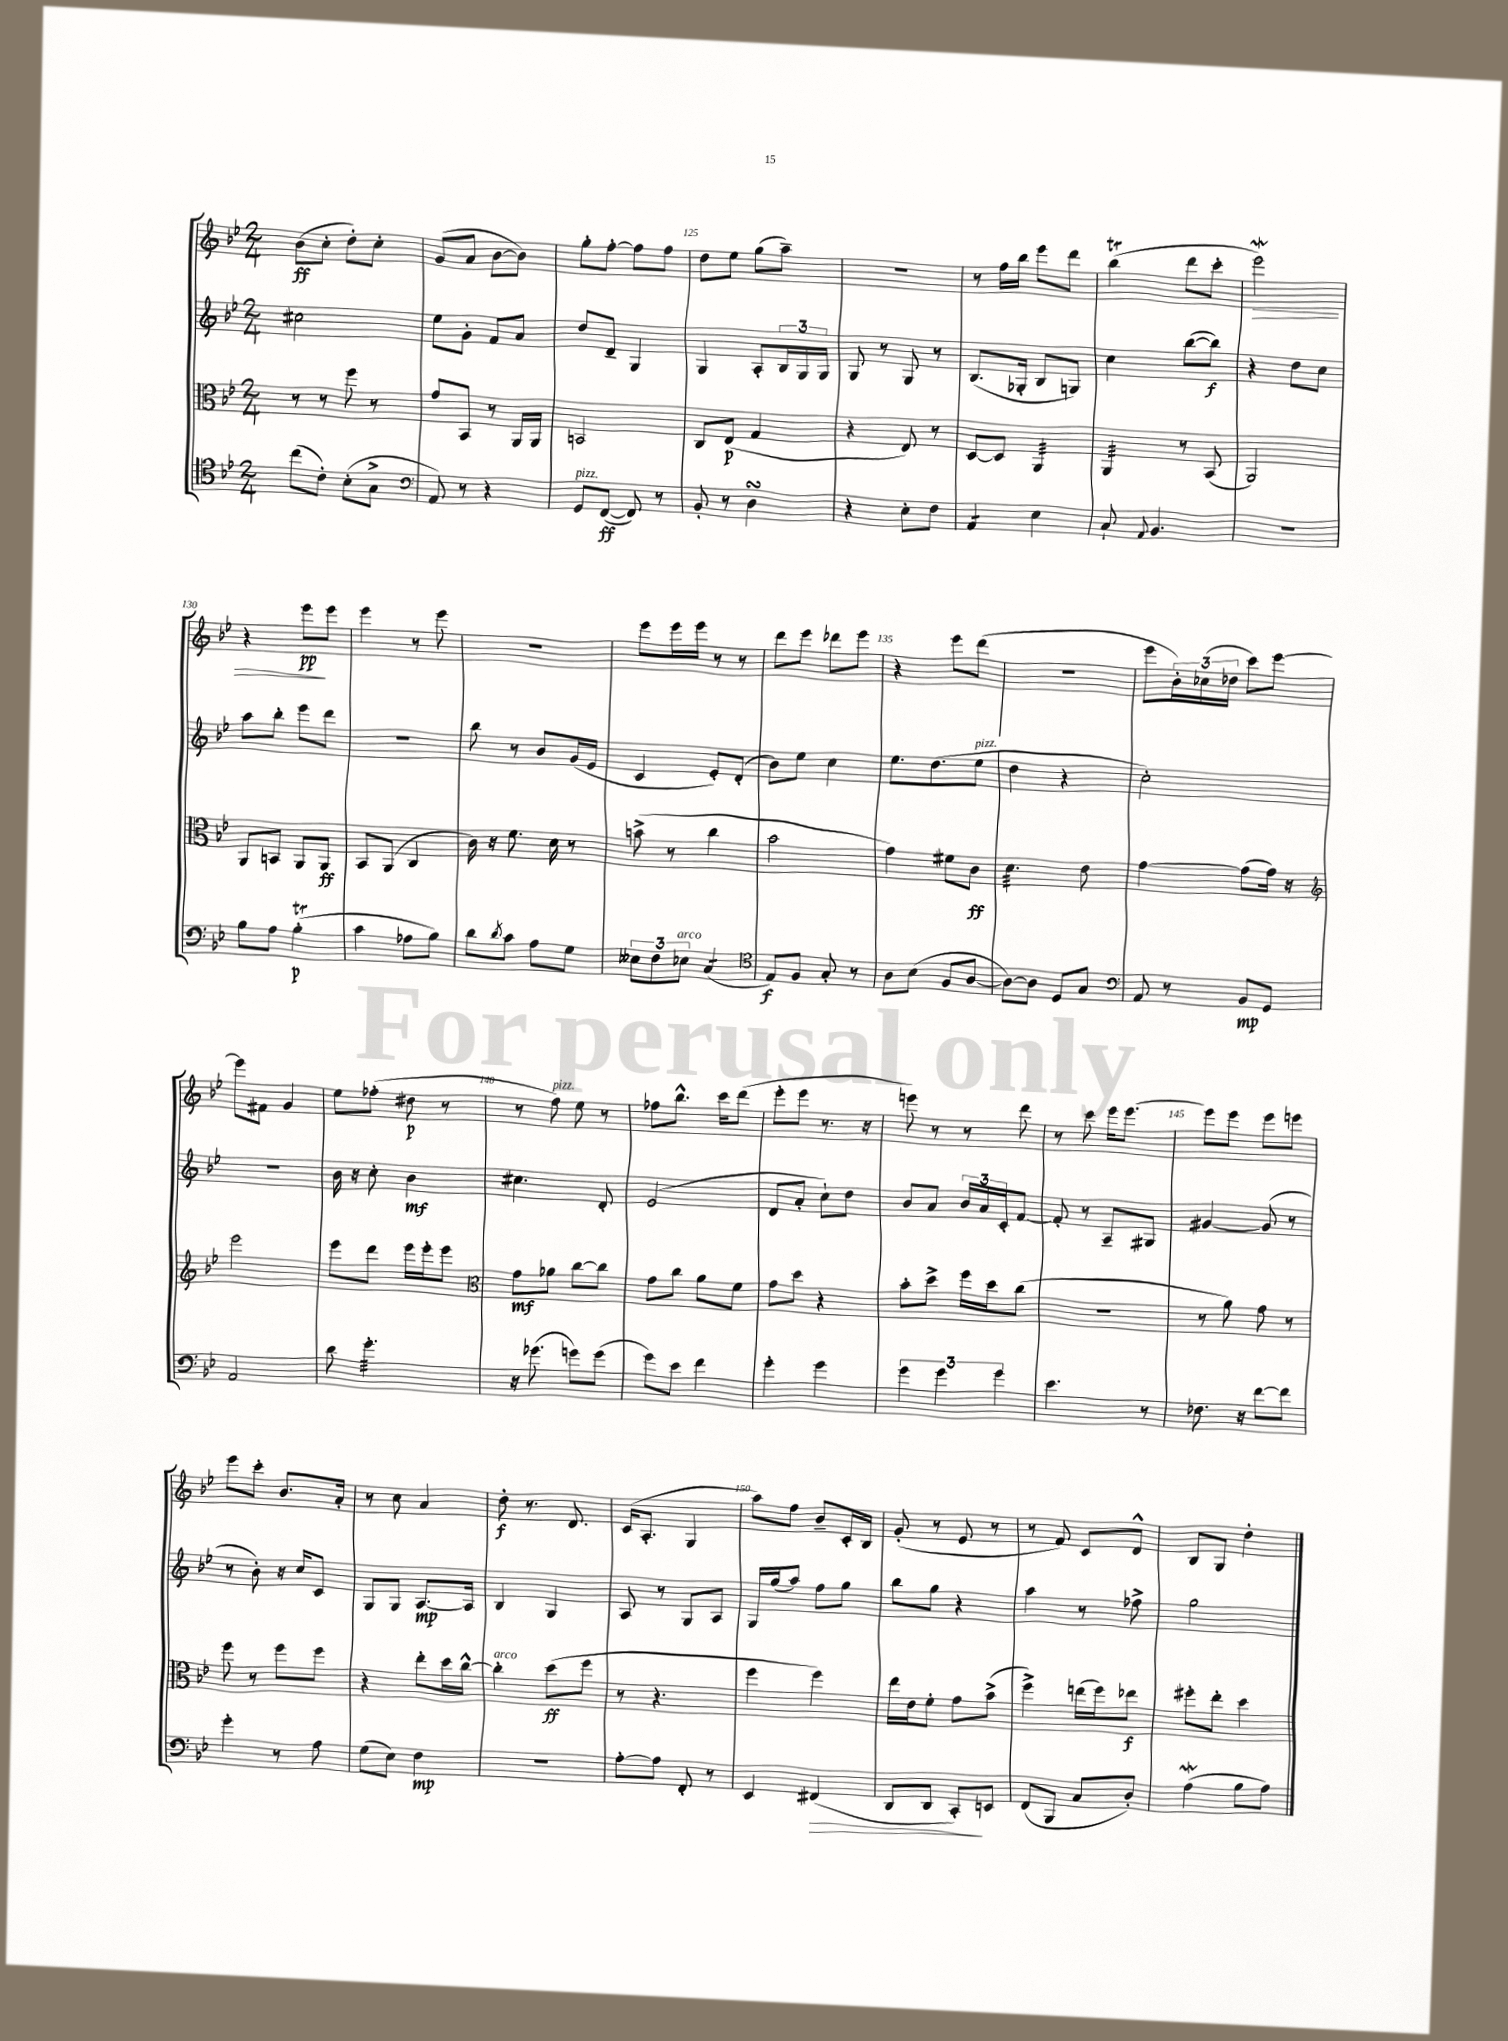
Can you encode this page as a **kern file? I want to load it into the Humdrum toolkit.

**kern	**kern	**kern	**kern
*staff4	*staff3	*staff2	*staff1
*clefC4	*clefC3	*clefG2	*clefG2
*k[b-e-]	*k[b-e-]	*k[b-e-]	*k[b-e-]
*M2/4	*M2/4	*M2/4	*M2/4
(8cc	8r	2cc#	(8b-
8c')	8r	.	8cc'
(8B-'	8ff	.	8dd')
8G^	8r	.	8cc'
=	=	=	=
*clefF4	*	*	*
8AA)	8g	8ee-	(8g
8r	8BB-	8g'	8a
4r	8r	8f	[8b-
.	16AA	8a	8b-])
.	16AA	.	.
=	=	=	=
8GG	2BB	8dd	8gg'
([8FF	.	8d~	[8ff'
8FF])	.	4G	8ff]
8r	.	.	8ff
=	=	=	=
8BB-'	8C	4G	8dd
8r	(8E-	.	8ee-
4D	4G	8A'	(8gg
.	.	24B-	8aa~)
.	.	24G	.
.	.	24G	.
=	=	=	=
4r	4r	8G	2r
.	.	8r	.
8E-'	8E-)	8G	.
8F	8r	8r	.
=	=	=	=
4AA	[8D	(8.B-	8r
.	8D]	.	16ff
.	.	16G-'	16bb-
4E-	4AA	8B-	8eee-
.	.	8G)	8ddd
=	=	=	=
8C`	4AA	4cc	(4bb-
8qqAA	.	.	.
4.BB-	.	.	.
.	8r	([8bb-	8ddd
.	(8BB-	8bb-])	8ccc'
=	=	=	=
2r	2AA)	4r	2eee-)
.	.	8dd	.
.	.	8cc	.
=	=	=	=
8B-	8AA	8aa	4r
8A	8BB	8bb-'	.
(4B-'	8AA	8eee-	8eee-
.	8AA	8ddd	8eee-
=	=	=	=
4c	8BB-	2r	4eee-
.	(8AA	.	.
8A-	4C	.	8r
8B-)	.	.	8eee-
=	=	=	=
8d	16c)	8bb-	2r
.	16r	.	.
8qd	.	.	.
8c	8.f	8r	.
8A	.	8b-	.
.	16d	.	.
8G	8r	(16g	.
.	.	16e-	.
=	=	=	=
12E--	(8b^	4c	8eee-
12F	.	.	.
.	8r	.	16eee-
12E-	.	.	.
.	.	.	16eee-
(4C	4cc	8e-')	8r
.	.	(8d'	8r
=	=	=	=
*clefC4	*	*	*
8E-)	2b-	8b-)	8ddd
8F	.	8ee-	8eee-
8G'	.	4cc	8ddd-
8r	.	.	8eee-
=	=	=	=
8A	4g)	8.ee-	4r
(8B-	.	.	.
.	.	(8.dd	.
8F	8f#	.	8eee-
[8A	8c	8ee-	(8ddd
=	=	=	=
8A_)	4.d	4dd	2r
8A]	.	.	.
8D	.	4r	.
8G	8e-	.	.
=	=	=	=
*clefF4	*	*	*
8AA	[4g	2cc')	8eee-
8r	.	.	24b-')
.	.	.	(24cc-
.	.	.	24dd-
8BB-	(8g]	.	8ccc)
8GG	16g)	.	[8eee-
.	16r	.	.
=	=	=	=
*	*clefG2	*	*
2AA	2eee-	2r	8eee-]
.	.	.	8f#
.	.	.	4g
=	=	=	=
8d	8eee-	16b-	8ee-
.	.	16r	.
4.g'	8ddd	8cc'	(8ff-'
.	16eee-	4b-	8dd#
.	16eee-'	.	.
.	8eee-	.	8r
=	=	=	=
*	*clefC3	*	*
16r	8g	4.cc#	8r
(8.g-	.	.	.
.	8a-	.	8ff)
8g)	[8cc	.	8ee-
(8g	8cc]	8d'	8r
=	=	=	=
8g)	8g	(2e-	8ff-
8e-	8cc	.	8.bb-^^
4f	8a	.	.
.	.	.	16ccc
.	8f	.	(8ddd
=	=	=	=
4g'	8g	8d	8eee-'
.	8dd	8a'	8eee-
4g	4r	8cc`)	8.r
.	.	8dd	.
.	.	.	16r
=	=	=	=
6g	8b-'	8b-	8eee)
.	8dd^	8a	8r
6g	.	.	.
.	16ff	24b-	8r
.	.	24a	.
.	16dd	.	.
6g	.	24c'	.
.	(8cc	[8f	8ddd
=	=	=	=
4.e-	2r	8f']	8r
.	.	8r	8ccc
.	.	8A~	16eee-
.	.	.	[8.eee-
8r	.	8G#	.
=	=	=	=
8.F-	8r	[4g#	8eee-]
.	8a)	.	8eee-
16r	.	.	.
[8f	8g	(8g#]	8eee-
8f]	8r	8r	8eee
=	=	=	=
4g'	8ff	8r	8eee-
.	8r	8b-')	8ccc'
8r	8ff	16r	8.b-
.	.	16cc	.
8A	8ff	8c	.
.	.	.	16a'
=	=	=	=
(8G	4r	8G	8r
8E-)	.	8G	8cc
4F	8ee-'	[8.A	4a
.	16dd	.	.
.	[16cc^^	16A]	.
=	=	=	=
2r	4cc']	4B-	8dd'
.	.	.	8.r
.	(8dd	4G	.
.	.	.	8.d
.	8ff	.	.
=	=	=	=
[8A'	8r	8A	(16c
.	.	.	8.A'
8A]	4.r	8r	.
8FF'	.	8G	4G
8r	.	8A	.
=	=	=	=
4EE-	4ff	16G	8aa)
.	.	(16gg	.
.	.	8aa)	8ff
(4FF#	4ff)	8ff	8b-~
.	.	8gg	16c'
.	.	.	16B-
=	=	=	=
8DD	16ee-	8bb-	(8g'
.	16e-	.	.
8DD	8f'	8gg	8r
8CC')	8g	4r	8e-
8EE	(8b-^	.	8r
=	=	=	=
(8FF	4ff^)	4aa	8r
8BBB-	.	.	8f)
8C	(16ee	8r	8c
.	16ff)	.	.
8D')	8ee-	8ff-^	8d^^
=	=	=	=
(4A	8ff#'	2gg	8B-
.	8ee-'	.	8G
8B-	4dd	.	4dd'
8A)	.	.	.
==	==	==	==
*-	*-	*-	*-
